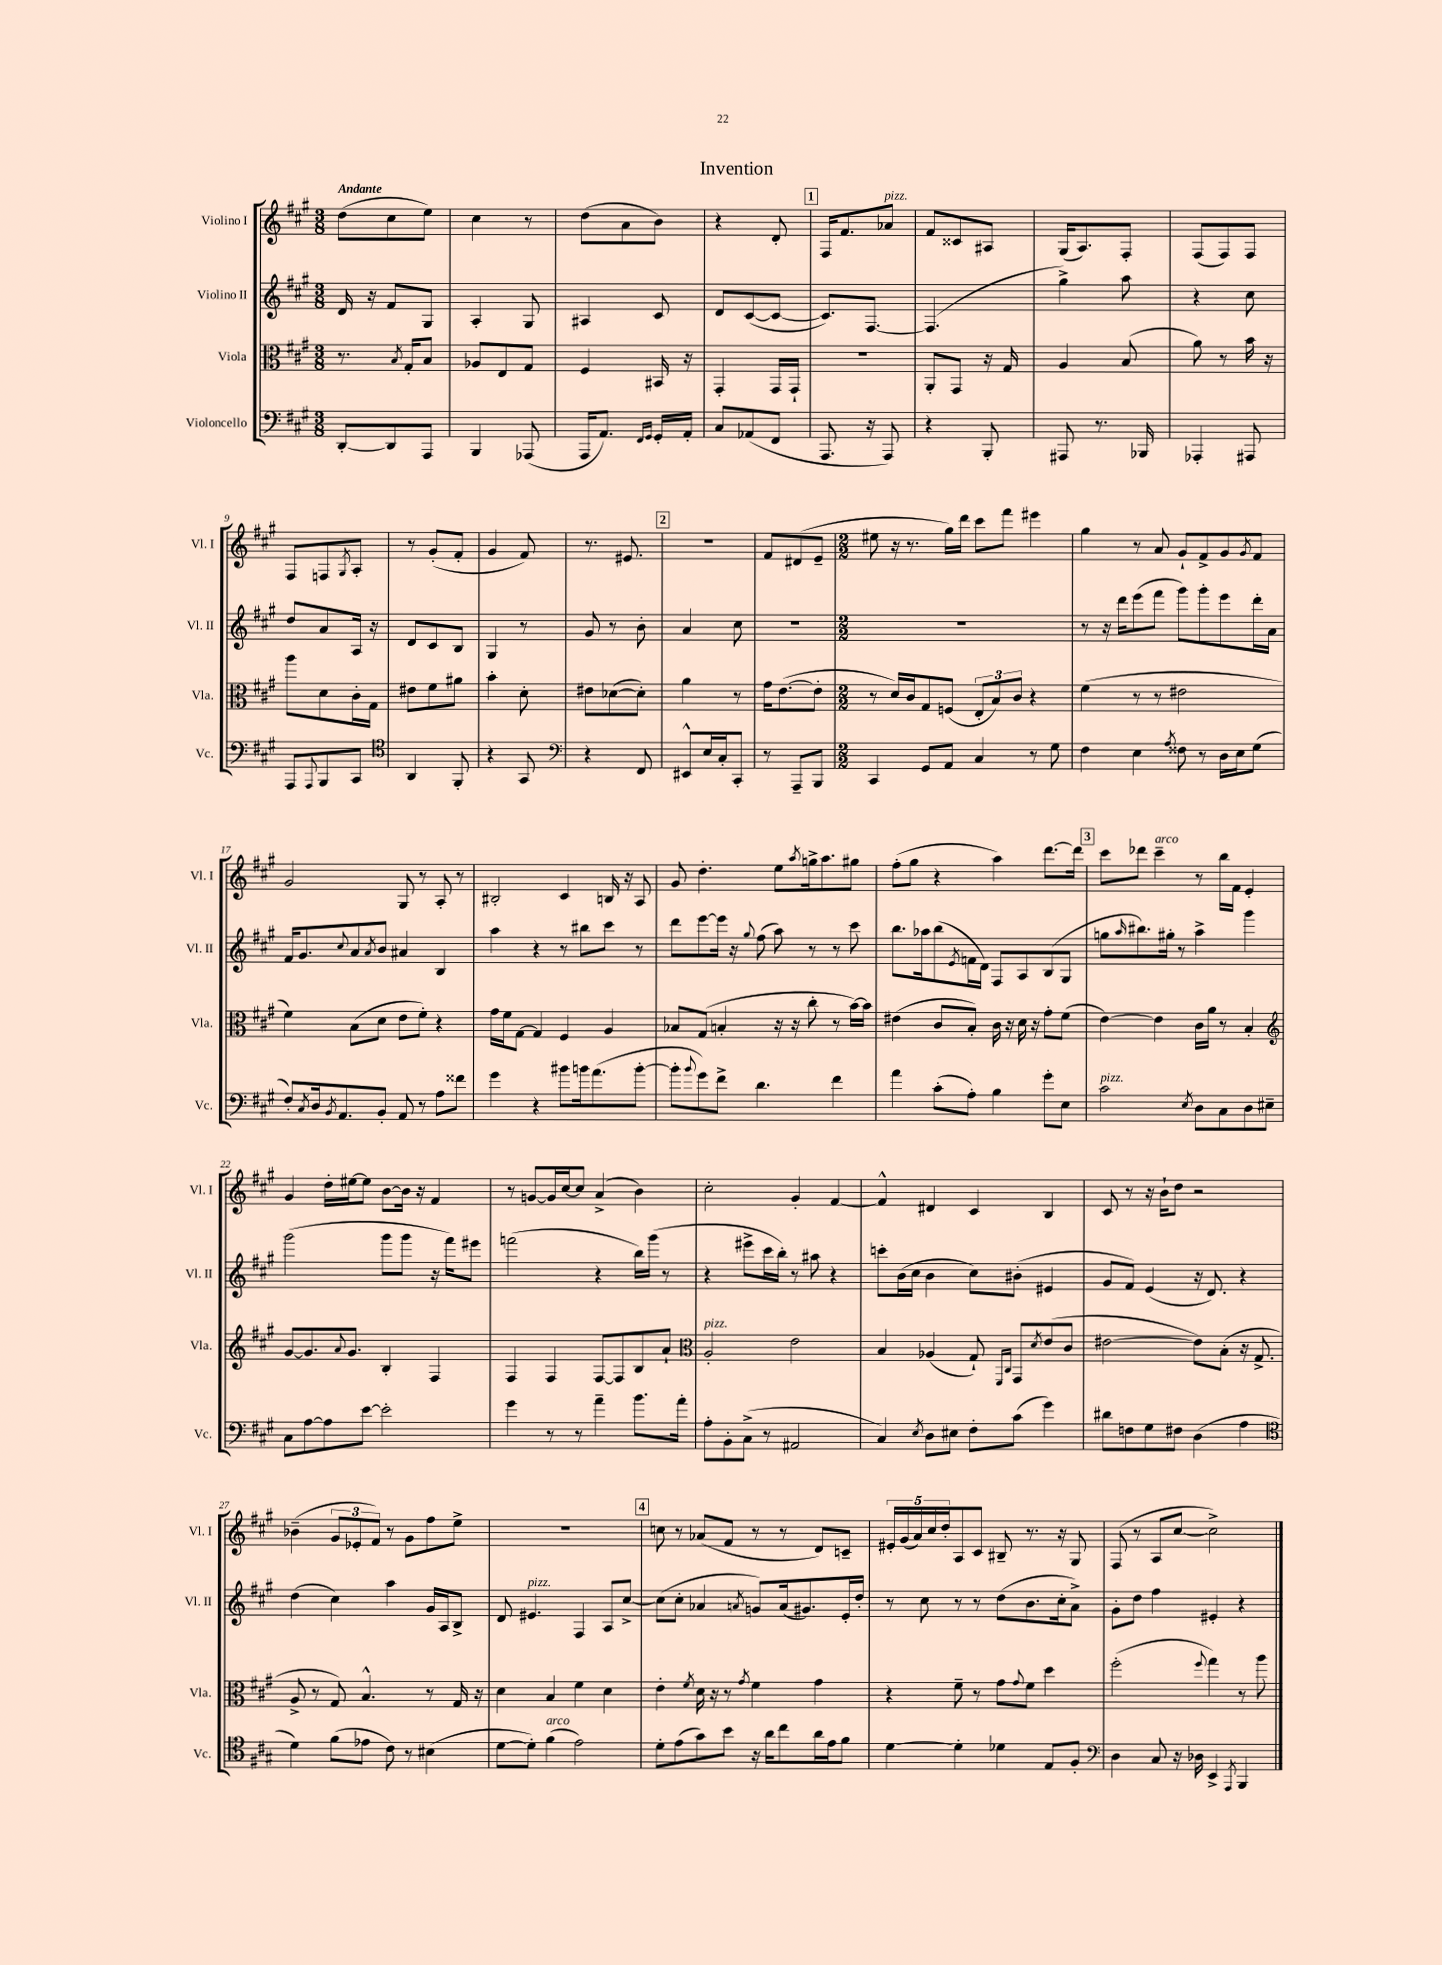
\header { title = "Invention" }
<<
\new StaffGroup <<
\new Staff = "s0" \with { instrumentName = "Violino I" shortInstrumentName = "Vl. I" } {
    \clef treble \key a \major \numericTimeSignature \time 3/8 \tempo "Andante"
    d''8( cis''8 e''8) |
    cis''4 r8 |
    d''8( a'8 b'8) |
    r4 d'8-. |
    \mark \markup { \box "1" } fis16 fis'8. aes'8^\markup { \italic "pizz." } |
    fis'8 cisis'8 ais8 |
    gis16( a8.) fis8-. |
    fis8( fis8) fis8 |
    fis8 f8 \acciaccatura { gis8 } a8-. |
    r8 gis'8-.( fis'8-. |
    gis'4 fis'8) |
    r8. eis'8. |
    \mark \markup { \box "2" } R4. |
    fis'8 dis'8( e'8-- |
    \numericTimeSignature \time 2/2 eis''8 r16 r8. gis''16) d'''16 cis'''8 fis'''8 eis'''4 |
    gis''4 r8 a'8 gis'8-! fis'8-> gis'8 \acciaccatura { gis'8 } fis'8 |
    gis'2 gis8 r8 a8-. r8 |
    bis2-. cis'4 b16 r16 a8 |
    gis'8 d''4.-. e''8 \acciaccatura { a''8 } g''16-> a''8. gis''8 |
    fis''8-.( gis''8 r4 a''4) d'''8.~ d'''16 |
    \mark \markup { \box "3" } cis'''8 des'''8 cis'''4--^\markup { \italic "arco" } r8 b''16 fis'16 e'4-. |
    gis'4 d''16-. eis''16~ eis''8 b'8~ b'16 r16 fis'4 |
    r8 g'8~ g'16 cis''16~ cis''8 a'4->( b'4) |
    cis''2-. gis'4-. fis'4~ |
    fis'4-^ dis'4 cis'4 b4 |
    cis'8 r8 r16 b'16-! d''8 r2 |
    bes'4--( \tuplet 3/2 { gis'8 ees'8-. fis'8) } r8 gis'8 fis''8 e''8-> |
    R1 |
    \mark \markup { \box "4" } c''8 r8 aes'8( fis'8 r8 r8 d'8) c'8-- |
    \tuplet 5/4 { eis'16-. gis'16( a'16) cis''16 d''16-. } a8 cis'8 bis8-- r8. r16 gis8 |
    fis8( r8 a8 cis''8~ cis''2->) \bar "|." |
}
\new Staff = "s1" \with { instrumentName = "Violino II" shortInstrumentName = "Vl. II" } {
    \clef treble \key a \major \numericTimeSignature \time 3/8
    d'16 r16 fis'8 gis8 |
    a4-. gis8 |
    ais4 cis'8 |
    d'8 cis'8~( cis'8~ |
    \mark \markup { \box "1" } cis'8.) fis8.~ |
    fis4.( |
    gis''4->) a''8 |
    r4 cis''8 |
    d''8 a'8 a16 r16 |
    d'8 cis'8 b8 |
    gis4 r8 |
    gis'8 r8 b'8-. |
    \mark \markup { \box "2" } a'4 cis''8 |
    R4. |
    \numericTimeSignature \time 2/2 R1 |
    r8 r16 d'''16 e'''8( fis'''8 gis'''8) gis'''8-. e'''8 d'''16-. a'16 |
    fis'16 gis'8. \appoggiatura { cis''8 } a'8 \acciaccatura { a'8 } b'8 ais'4 b4 |
    a''4 r4 r8 bis''8 cis'''8 r8 |
    d'''8 e'''8~ e'''16 r16 \appoggiatura { gis''8 } fis''8( a''8) r8 r8 cis'''8 |
    b''8. aes''16 b''8( \acciaccatura { e'8 } f'16 d'16) fis8 a8 b8( gis8 |
    \mark \markup { \box "3" } g''8 \grace { a''16 } bis''8.) gis''16-. r8 a''4-> gis'''4 |
    gis'''2( gis'''8 gis'''8 r16 fis'''16) eis'''8 |
    f'''2( r4 b''16) gis'''16( r8 |
    r4 eis'''8-> cis'''16 b''16-.) r8 ais''8 r4 |
    c'''8-. b'16( cis''16 b'4 cis''8) bis'8-.( eis'4 |
    gis'8 fis'8) e'4( r16 d'8.) r4 |
    d''4( cis''4) a''4 gis'16 a16 b8-> |
    d'8 eis'4.^\markup { \italic "pizz." } fis4 a8 cis''8~-> |
    \mark \markup { \box "4" } cis''8( cis''8-. aes'4 \acciaccatura { a'8 } g'8) a'16( gis'8.) e'16-. d''16-. |
    r8 cis''8 r8 r8 d''8( b'8. cis''16-. a'8->) |
    gis'8-. d''8 fis''4 eis'4-. r4 \bar "|." |
}
\new Staff = "s2" \with { instrumentName = "Viola" shortInstrumentName = "Vla." } {
    \clef alto \key a \major \numericTimeSignature \time 3/8
    r8. \acciaccatura { b8 } gis16-. b8 |
    aes8 e8 gis8 |
    fis4 bis,16 r16 |
    gis,4-. gis,16 gis,16-! |
    \mark \markup { \box "1" } R4. |
    a,8-. gis,8 r16 gis16 |
    a4 b8( |
    a'8) r8 b'16 r16 |
    a''8 d'8 cis'16-. gis16 |
    eis'8 fis'8 ais'8 |
    b'4-. d'8-. |
    eis'8 des'8~( des'8-.) |
    \mark \markup { \box "2" } a'4 r8 |
    gis'16 e'8.~( e'8-. |
    \numericTimeSignature \time 2/2 r8 d'16) cis'16 gis8 f8( \tuplet 3/2 { e8-. b8) cis'8 } r4 |
    fis'4( r8 r8 eis'2 |
    fis'4) b8( d'8 e'8 fis'8-.) r4 |
    gis'16 fis'16 gis8~ gis4 fis4 a4 |
    bes8 gis8( b4-. r16 r16 cis''8-. r8 b'16~) b'16 |
    eis'4( cis'8 b8-.) cis'16 r16 d'16 r16 gis'8-. fis'8( |
    \mark \markup { \box "3" } e'4~) e'4 cis'16 a'16 r8 b4-. |
    \clef treble gis'8~ gis'8. \appoggiatura { a'8 } gis'8. b4-. fis4 |
    fis4 fis4 fis8~ fis8 b8 a'8-! |
    \clef alto a2-.^\markup { \italic "pizz." } e'2 |
    b4 aes4( gis8-!) \grace { fis,16 cis16 } gis,8 \acciaccatura { d'8 } e'8( cis'8 |
    eis'2~ eis'8) b8-.( r16 gis8.-> |
    a8-> r8 gis8) b4.-^ r8 gis16 r16 |
    d'4 b4 fis'4 d'4 |
    \mark \markup { \box "4" } e'4-. \acciaccatura { fis'8 } d'16 r16 r8 \acciaccatura { gis'8 } fis'4 gis'4 |
    r4 fis'8-- r8 gis'8 \appoggiatura { gis'8 } fis'8 d''4 |
    fis''2-.( \appoggiatura { fis''8 } gis''4) r8 a''8 \bar "|." |
}
\new Staff = "s3" \with { instrumentName = "Violoncello" shortInstrumentName = "Vc." } {
    \clef bass \key a \major \numericTimeSignature \time 3/8
    d,8~-. d,8 a,,8 |
    b,,4 aes,,8( |
    a,,16 a,8.) \grace { fis,16 gis,16 } gis,16-. a,16-. |
    cis8 aes,8( fis,8 |
    \mark \markup { \box "1" } a,,8. r16 a,,8) |
    r4 b,,8-. |
    ais,,8 r8. bes,,16 |
    aes,,4-. ais,,8 |
    a,,8 \appoggiatura { a,,8 } b,,8 cis,8 |
    \clef tenor a,4 fis,8-. |
    r4 gis,8 |
    \clef bass r4 fis,8 |
    \mark \markup { \box "2" } eis,8-^ e16 cis16-. cis,8-. |
    r8 a,,8-- b,,8 |
    \numericTimeSignature \time 2/2 cis,4 gis,8 a,8 cis4 r8 gis8 |
    fis4 e4 \acciaccatura { a8 } fisis8 r8 d16 e16 gis8( |
    fis8-.) \acciaccatura { cis8 } d16 \acciaccatura { b,8 } a,8. b,8-. a,8 r8 a8 fisis'8 |
    gis'4 r4 bis'8 b'16 a'8.( b'8~-. |
    b'8-. \appoggiatura { b'8 } gis'8) fis'8-> d'4. fis'4 |
    a'4 cis'8-.( a8-.) b4 gis'8-. e8 |
    \mark \markup { \box "3" } cis'2^\markup { \italic "pizz." } \acciaccatura { e8 } d8 cis8 d8 eis8-- |
    cis8 a8~ a8 e'8~ e'2-. |
    gis'4 r8 r8 a'4-- b'8. a'16-. |
    a8-. b,8-. cis8->( r8 ais,2 |
    cis4) \acciaccatura { e8 } d8 eis8 fis8-. cis'8( gis'4) |
    dis'8 f8 gis8 fis8 d4( a4 |
    \clef tenor d'4) fis'8( ees'8 cis'8) r8 bis4( |
    d'8~ d'8-.) fis'4^\markup { \italic "arco" }( e'2) |
    \mark \markup { \box "4" } d'8-. e'8( gis'8) b'8 r16 a'16 cis''8 a'16 e'16 fis'8 |
    d'4~ d'4-. des'4 e8 fis8-. |
    \clef bass d4 cis8 r16 des16 e,4-> \acciaccatura { a,,8 } b,,4 \bar "|." |
}
>>
>>
